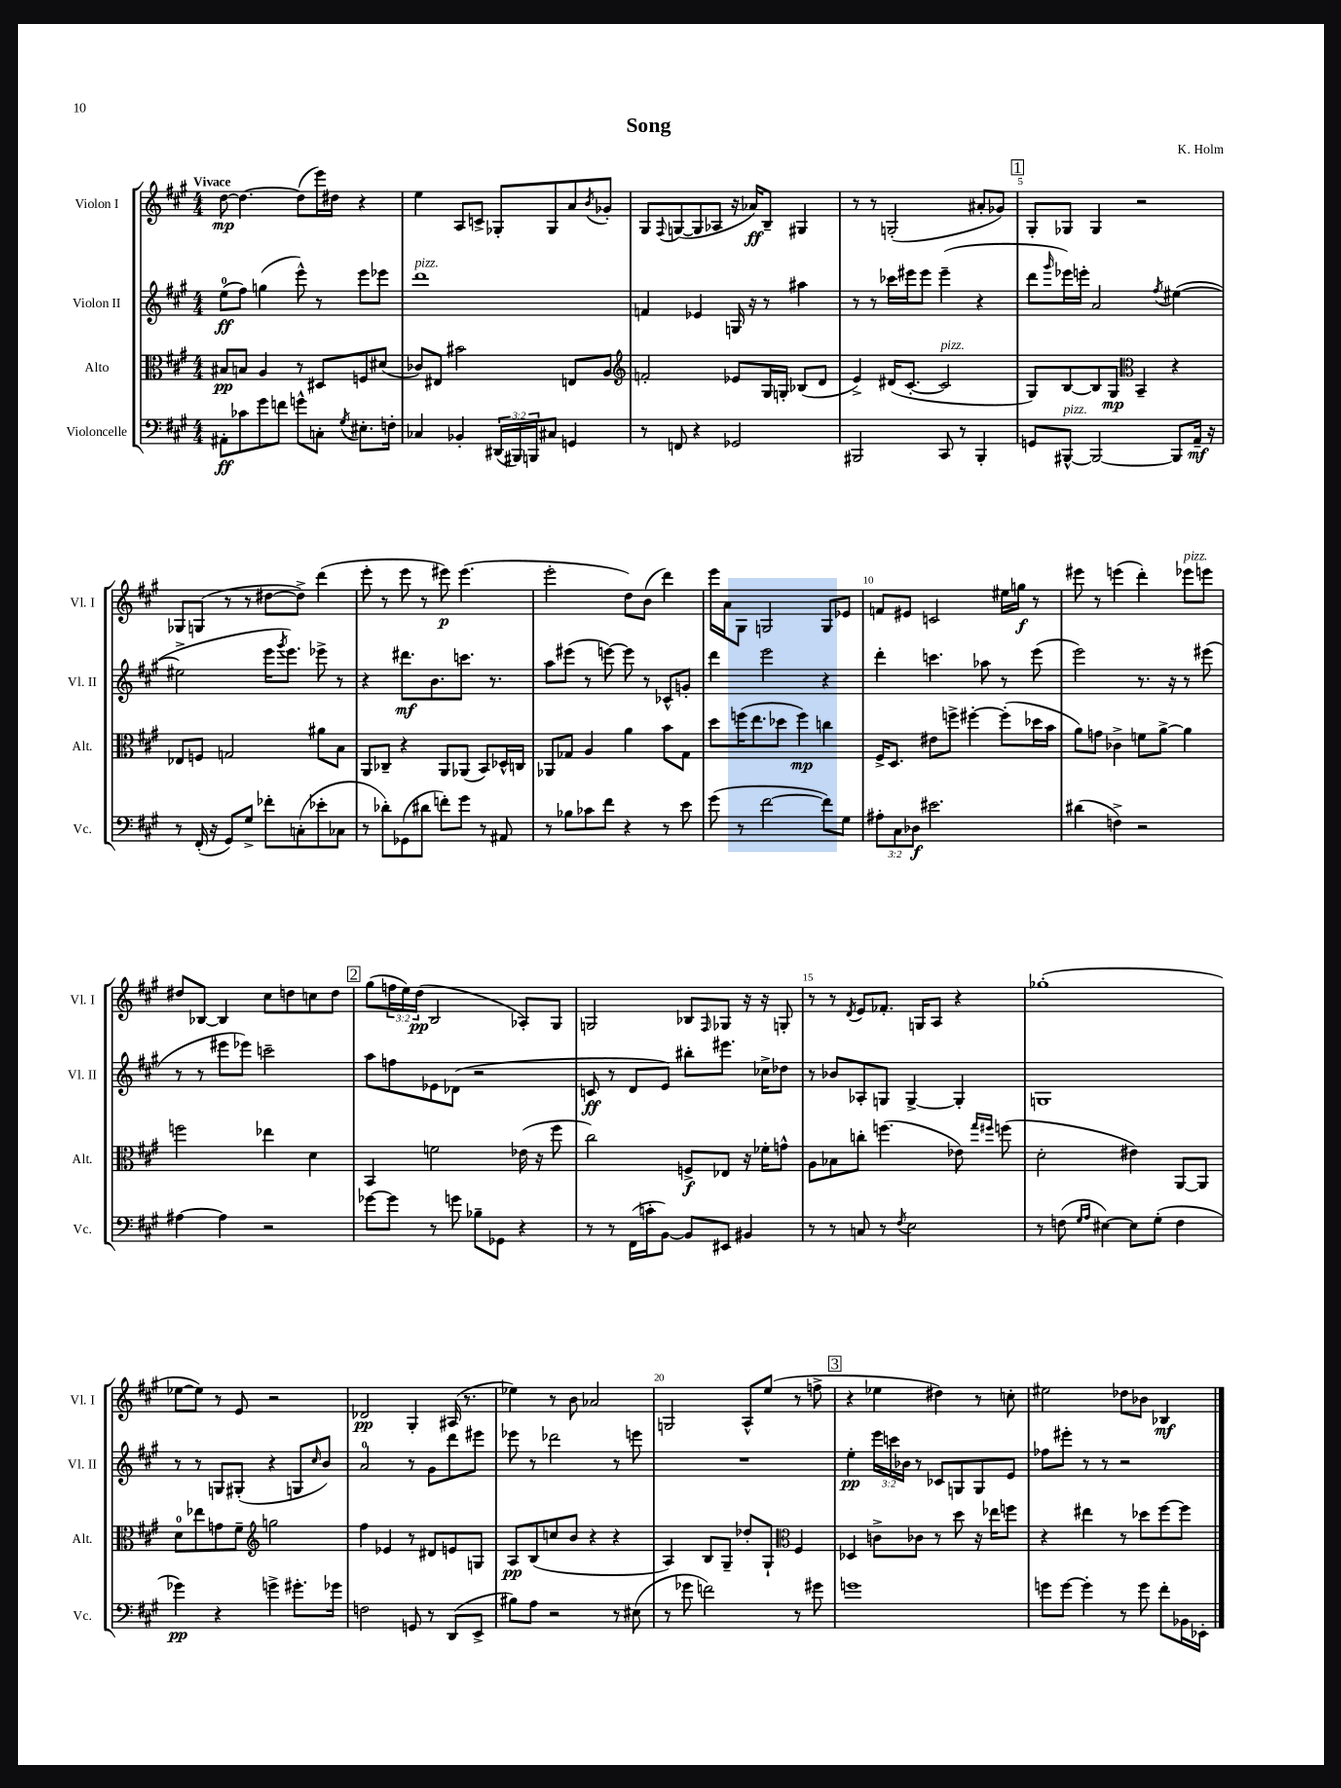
\header { title = "Song" composer = "K. Holm" }
<<
\new StaffGroup <<
\new Staff = "s0" \with { instrumentName = "Violon I" shortInstrumentName = "Vl. I" } {
    \clef treble \key a \major \numericTimeSignature \time 4/4 \override Staff.TupletNumber.text = #tuplet-number::calc-fraction-text \tempo "Vivace"
    d''8~\mp d''4.~ d''8( e'''16) dis''16 r4 |
    e''4 a8 c'8-> ges8-. ges8 a'8 \acciaccatura { b'8 } ges'8-. |
    gis8 \appoggiatura { fis8 } g8~( g8 aes8 r16 aes'16\ff) b8-- gis4 |
    r8 r8 g2-.( ais'8-. ges'8) |
    \mark \markup { \box "1" } gis8-. ges8 ges4 r2 |
    ges8 g8( r8 r8 dis''8~ dis''8->) d'''4( |
    e'''8-. r8 e'''8 r8 eis'''8\p) eis'''4.( |
    e'''2-. d''8) b'8( d'''4) |
    e'''16 a'16 gis8 g2 g8 ees'8 |
    f'8 eis'8 c'2 eis''16 g''16\f r8 |
    eis'''8 r8 e'''4( d'''4-.) ees'''8^\markup { \italic "pizz." } e'''8 |
    dis''8 bes8~ bes4 cis''8 d''8 c''8 d''8 |
    \mark \markup { \box "2" } gis''8( \tuplet 3/2 { f''16 e''16) d''16\pp( } b2 aes8-.) gis8 |
    g2 bes8 \grace { fis16 } ges8 r16 r16 g8-. |
    r8 r8 \acciaccatura { d'8 } e'8 fes'8.-. g16 a8 r4 |
    ges''1-.( |
    ees''8~ ees''8) r8 e'8 r2 |
    des'2\pp gis4-. ais16( r8. |
    ees''4) r8 b'8 aes'2 |
    g2 a8-^ e''8( r8 f''8-> |
    \mark \markup { \box "3" } r4 ees''4 dis''4) r8 c''8-. |
    eis''2 des''8 bes'8 bes4\mf \bar "|." |
}
\new Staff = "s1" \with { instrumentName = "Violon II" shortInstrumentName = "Vl. II" } {
    \clef treble \key a \major \numericTimeSignature \time 4/4 \override Staff.TupletNumber.text = #tuplet-number::calc-fraction-text
    e''8-0\ff( fis''8) g''4( e'''8-^) r8 e'''8 ees'''8 |
    d'''1^\markup { \italic "pizz." } |
    f'4 ees'4 g16 r16 r8 ais''4 |
    r8 r8 ces'''16 eis'''16 eis'''8 eis'''4--( r4 |
    \mark \markup { \box "1" } d'''8 \grace { gis'''16 } ees'''16) e'''16-. a'2 \acciaccatura { fis''8 } eis''4~( |
    eis''2-> e'''16 \acciaccatura { gis'''8 } e'''8.) ees'''8-> r8 |
    r4 dis'''8.\mf b'8. c'''8. r8. |
    a''8 eis'''8( r8 e'''8~) e'''8 r8 ces'8-^ g'8-. |
    d'''4 e'''2 r4 |
    d'''4-. c'''4. aes''8 r8 e'''8( |
    e'''2) r8. r16 r8 eis'''8( |
    r8 r8 eis'''8 ees'''8) c'''2-- |
    \mark \markup { \box "2" } a''8 f''8 ees'8 des'8( r2 |
    c'8\ff r8 d'8 e'8) bis''8-. eis'''8. ces''16-> des''8 |
    r8 bes'8 aes8-. g8 g4~-> g4-. |
    g1 |
    r8 r8 g8 gis8-.( r4 g8 \grace { cis''16 } b'8) |
    a'2-0 r8 gis'8 d'''8 eis'''8 |
    ees'''8 r8 des'''2 r8 e'''8 |
    R1 |
    \mark \markup { \box "3" } e''4-.\pp \tuplet 3/2 { e'''16 c'''16 bes'16 } r8 ces'8 g8 g8 e'8 |
    fes''8 eis'''8-. r8 r8 r2 \bar "|." |
}
\new Staff = "s2" \with { instrumentName = "Alto" shortInstrumentName = "Alt." } {
    \clef alto \key a \major \numericTimeSignature \time 4/4
    bis8\pp b8 a4 r8 dis8 f8 dis'8( |
    ces'8) eis8 bis'2 e8 a8 |
    \clef treble f'2-. ees'8 gis16 g16-. bes8( d'8 |
    e'4->) dis'16( cis'8.~-. cis'2^\markup { \italic "pizz." } |
    \mark \markup { \box "1" } gis8) b8~ b8 gis8\mp \clef alto b,4-- r4 |
    ees8 f8 g2 ais'8 b8 |
    a,8 ces8-- r4 a,8 aes,8( b,8) des16-^ c16 |
    aes,8 ges8 a4 a'4 b'8 ges8 |
    d''8 f''16( e''8. des''8 f''4\mp) c''4 |
    fis16-> d8. eis'8 f''8-> fis''4~-. fis''8-.( des''16 b'16 |
    a'8) g'8 ces'4-> f'8 a'8~-> a'4 |
    f''2 ees''4 d'4 |
    \mark \markup { \box "2" } b,4 f'2 ees'16( r16 fis''8 |
    cis''2) f8->\f ees8 r16 fes'16-. g'8-^ |
    a8 bes8 c''8-. f''4.( ees'8) \grace { gis''16 fis''16 } f''8( |
    d'2-. eis'4) a,8~ a,8 |
    d'8-0 ees''8 g'8 fis'8-- \clef treble g''2 |
    fis''4 ees'4 r8 dis'8 e'8 g8 |
    a8\pp b8( c''8 b'8 r4 r4 |
    a4) b8 gis8-- des''8-. gis8-! \clef alto fis4 |
    \mark \markup { \box "3" } des4 c'8-> ces'8 r8 d''8 r16 ees''16 f''8 |
    r4 eis''4 r8 des''8 fis''8~ fis''8 \bar "|." |
}
\new Staff = "s3" \with { instrumentName = "Violoncelle" shortInstrumentName = "Vc." } {
    \clef bass \key a \major \numericTimeSignature \time 4/4 \override Staff.TupletNumber.text = #tuplet-number::calc-fraction-text
    ais,8-.\ff ces'8 gis'8 f'8 g'8-^ c8-. \acciaccatura { gis8 } eis8.-. f16-. |
    ces4 bes,4-. \tuplet 3/2 { dis,16( bis,,16) b,,16 } cis8 g,4 |
    r8 f,8 r4 ges,2 |
    bis,,2 cis,8 r8 bis,,4-. |
    \mark \markup { \box "1" } g,8 bis,,8~-^^\markup { \italic "pizz." } bis,,2~ bis,,8 a,16--\mf r16 |
    r8 fis,16-.( r16 gis,8) gis8-> fes'8-. c8-.( ees'8-. ces8 |
    r8 des'8-.) ges,8( dis'8 f'8-.) gis'8 r8 ais,8 |
    r8 bes8 ces'8 fis'8 r4 r8 e'8 |
    gis'8( r8 fis'2~ fis'8) gis8 |
    \tuplet 3/2 { ais8-. cis8 des8\f } eis'2. |
    dis'4( f4->) r2 |
    ais4~ ais4 r2 |
    \mark \markup { \box "2" } ges'8~ ges'8 r8 g'8 bes8-- ges,8 r4 |
    r8 r8 fis,16( c'16-. b,8~) b,8 eis,8 bis,4 |
    r8 r8 c8 r8 \acciaccatura { fis8 } e2 |
    r8 f8( \grace { gis16 a16 } eis4~) eis8 gis8-.( f4 |
    ges'4\pp) r4 g'4-> gis'8.-. ges'16 |
    f2 g,8 r8 d,8( e,8-> |
    bis8) a8 r2 r8 eis8( |
    r8 ges'8 f'2) r8 gis'8 |
    \mark \markup { \box "3" } g'1 |
    g'8 g'8~ g'4-. r8 g'8 fis'8-. bes,16 ees,16-. \bar "|." |
}
>>
>>
\layout { \context { \Score \override BarNumber.break-visibility = ##(#f #t #t) barNumberVisibility = #(every-nth-bar-number-visible 5) } }
